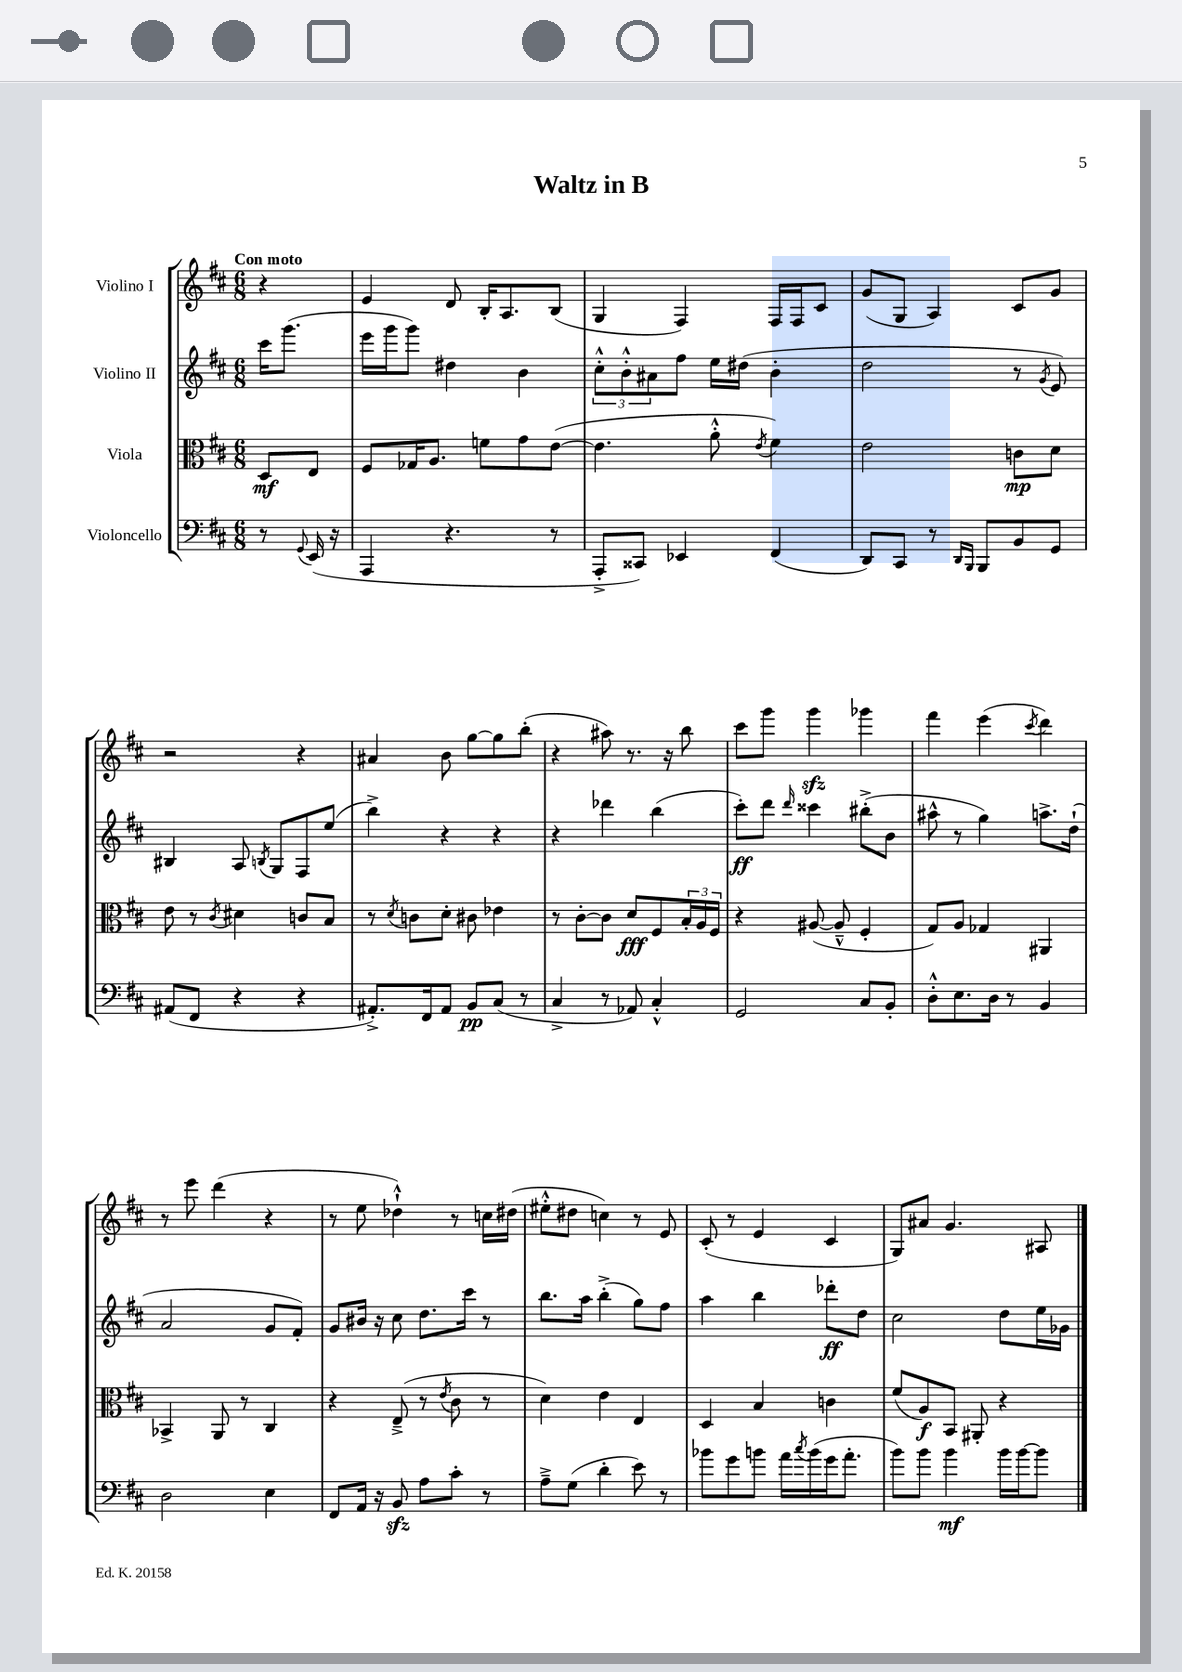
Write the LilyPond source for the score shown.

\header { title = "Waltz in B" }
<<
\new StaffGroup <<
\new Staff = "s0" \with { instrumentName = "Violino I" } {
    \clef treble \key d \major \numericTimeSignature \time 6/8 \partial 4 \tempo "Con moto"
    r4 |
    e'4 d'8 b16-. a8. b8( |
    g4 fis4) fis16 fis16 cis'8 |
    g'8( g8 a4) cis'8 g'8 |
    r2 r4 |
    ais'4 b'8 g''8~ g''8 b''8-.( |
    r4 ais''8) r8. r16 b''8 |
    cis'''8 g'''8 g'''4\sfz ges'''4 |
    fis'''4 e'''4( \acciaccatura { cis'''8 } d'''4) |
    r8 e'''8 d'''4( r4 |
    r8 e''8 des''4-!-^) r8 c''16 dis''16( |
    eis''8-.-^ dis''8 c''4) r8 e'8 |
    cis'8-.( r8 e'4 cis'4 |
    g8) ais'8 g'4. ais8 \bar "|." |
}
\new Staff = "s1" \with { instrumentName = "Violino II" } {
    \clef treble \key d \major \numericTimeSignature \time 6/8 \partial 4
    cis'''16 g'''8.( |
    e'''16 g'''16 g'''8) dis''4 b'4 |
    \tuplet 3/2 { cis''8-.-^ b'8-.-^ ais'8 } fis''8 e''16 dis''16( b'4-. |
    d''2 r8 \acciaccatura { g'8 } e'8) |
    bis4 a8 \acciaccatura { b8 } g8 fis8 e''8( |
    b''4->) r4 r4 |
    r4 des'''4 b''4( |
    cis'''8-.\ff) d'''8 \grace { d'''16 } cisis'''4 bis''8-.->( b'8 |
    ais''8-^ r8 g''4) a''8.-> d''16-!( |
    a'2 g'8 fis'8-.) |
    g'8 bis'16 r16 cis''8 d''8. cis'''16 r8 |
    b''8. a''16 b''4-.->( g''8) fis''8 |
    a''4 b''4 des'''8-.\ff d''8 |
    cis''2 d''8 e''16 ges'16 \bar "|." |
}
\new Staff = "s2" \with { instrumentName = "Viola" } {
    \clef alto \key d \major \numericTimeSignature \time 6/8 \partial 4
    d8\mf e8 |
    fis8 ges16 a8. f'8 g'8 e'8~( |
    e'4. a'8-.-^ \acciaccatura { e'8 } fis'4) |
    e'2 c'8\mp d'8 |
    e'8 r8 \acciaccatura { cis'8 } dis'4 c'8 b8 |
    r8 \acciaccatura { d'8 } c'8 d'8-. cis'8 ees'4 |
    r8 cis'8~-. cis'8 d'8\fff fis8 \tuplet 3/2 { b16-. a16 fis16 } |
    r4 ais8~( ais8---^ fis4-. |
    g8) a8 ges4 ais,4 |
    bes,4-> a,8 r8 cis4 |
    r4 e8--->( r8 \acciaccatura { e'8 } cis'8 r8 |
    d'4) e'4 e4 |
    d4 b4 c'4 |
    fis'8( a8\f) b,8 ais,8-. r4 \bar "|." |
}
\new Staff = "s3" \with { instrumentName = "Violoncello" } {
    \clef bass \key d \major \numericTimeSignature \time 6/8 \partial 4
    r8 \appoggiatura { g,8 } e,16( r16 |
    a,,4 r4. r8 |
    a,,8-.-> cisis,8) ees,4 fis,4( |
    d,8) cis,8 r8 \grace { d,16 b,,16 } b,,8 b,8 g,8 |
    ais,8( fis,8 r4 r4 |
    ais,8.-.->) fis,16 ais,8 b,8\pp cis8( r8 |
    cis4-> r8 aes,8) cis4-.-^ |
    g,2 cis8 b,8-. |
    d8-.-^ e8. d16 r8 b,4 |
    d2 e4 |
    fis,8 a,16 r16 b,8\sfz a8 cis'8-. r8 |
    a8---> g8( d'4-. e'8) r8 |
    bes'8 g'8 b'8 a'16 \acciaccatura { cis''8 } b'16( g'16 a'8.-. |
    b'8) b'8 b'4\mf b'16 b'16~ b'8 \bar "|." |
}
>>
>>
\layout { \context { \Score \remove "Bar_number_engraver" } }
